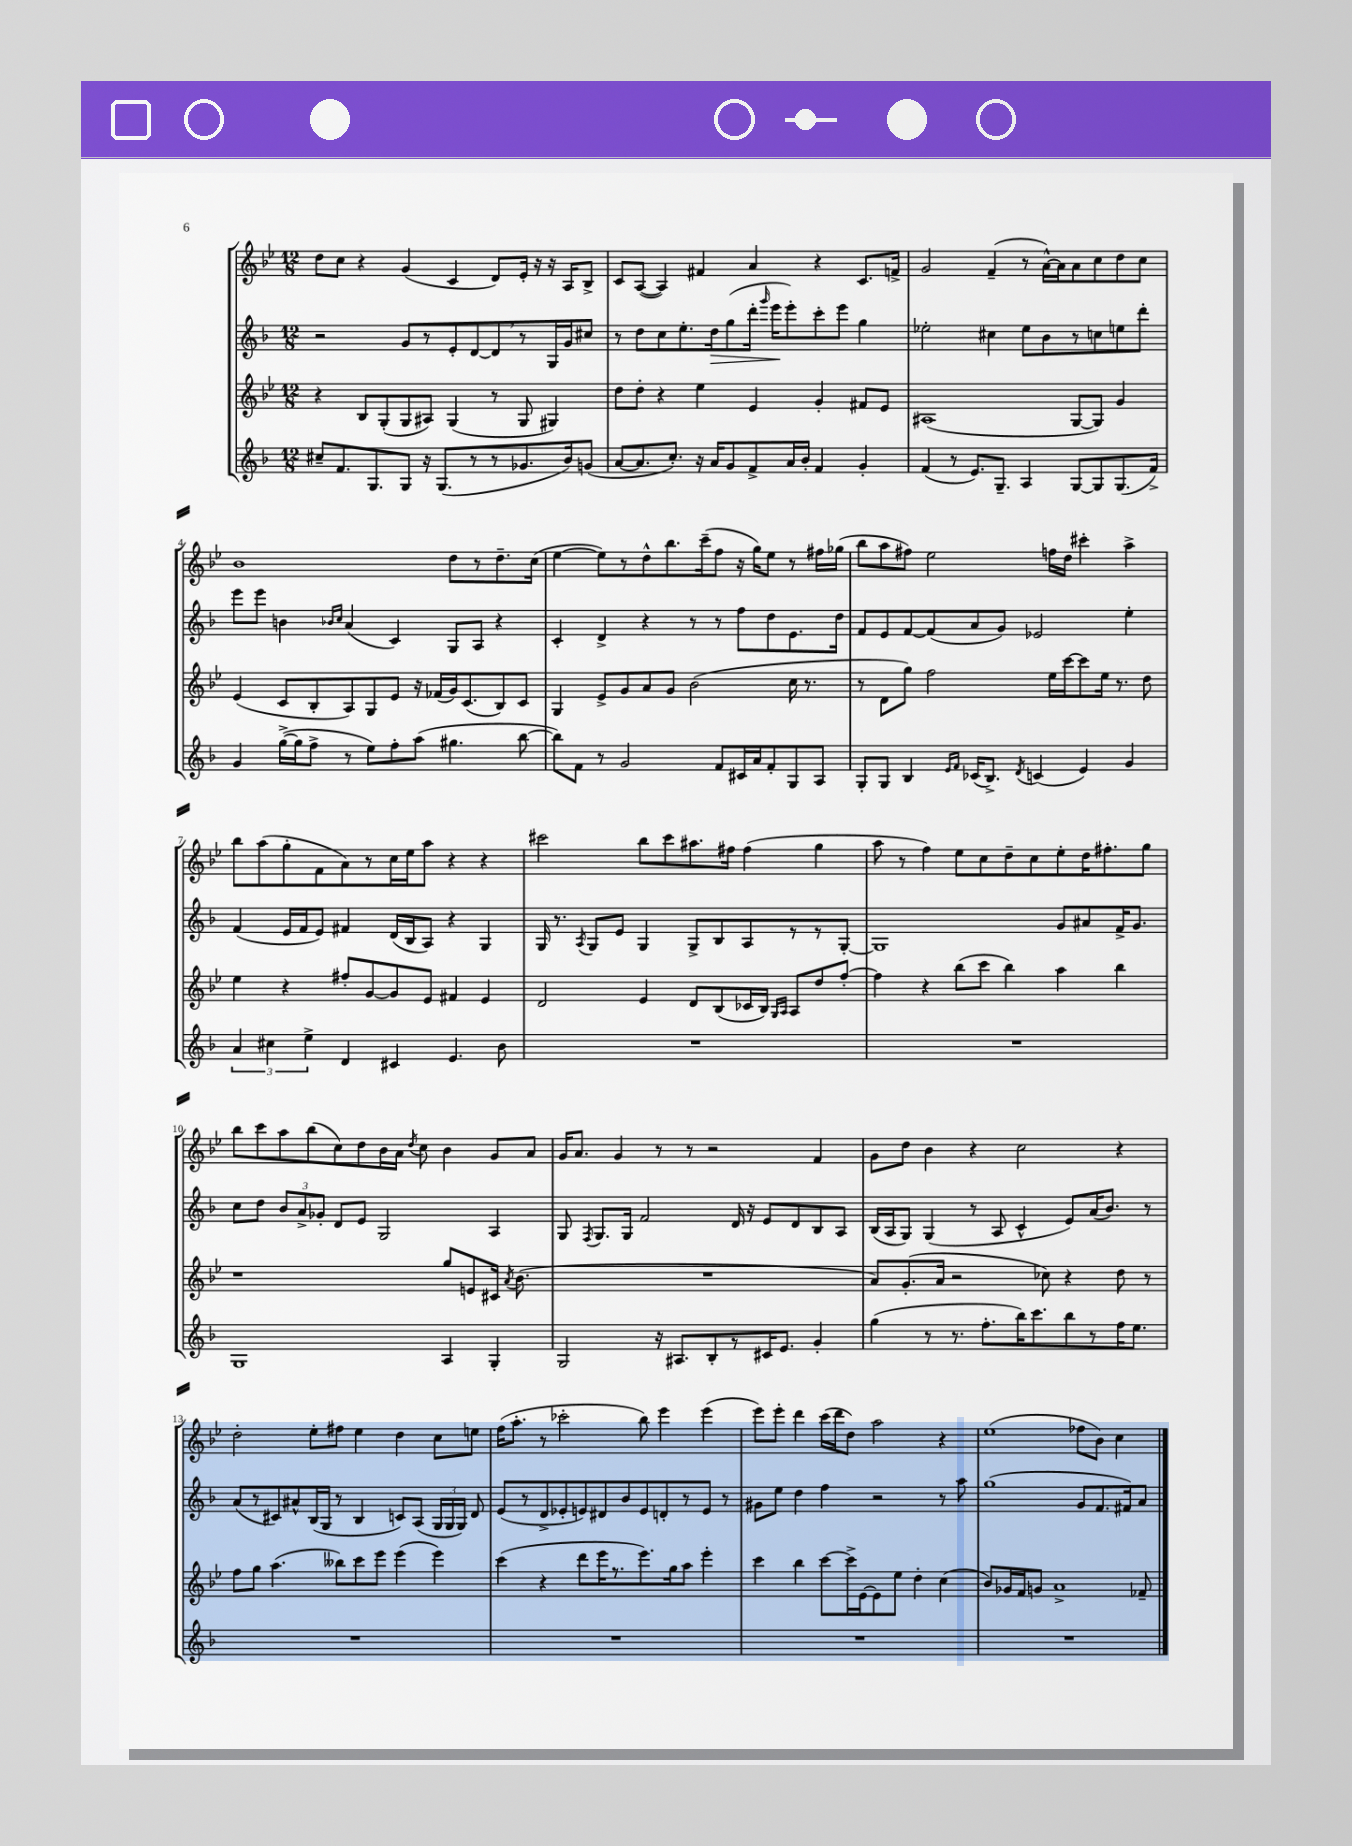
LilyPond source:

<<
\new StaffGroup <<
\new Staff = "s0" {
    \clef treble \key bes \major \numericTimeSignature \time 12/8
    \autoBeamOff d''8[ c''8] r4 g'4( c'4 d'8[) ees'16]-. r16 r16 a16[ bes8]-> |
    c'8[ a8]~( a4) fis'4 a'4 r4 c'8.[ f'16]-> |
    g'2 f'4--( r8 a'16[~-^) a'16 a'8 c''8 d''8 c''8] |
    bes'1 d''8[ r8 d''8.-- c''16]( |
    ees''4~ ees''8[) r8 d''8-^ bes''8. c'''16--( f''8] r16 g''16[) ees''8] r8 fis''16[ ges''16]( |
    bes''8[ a''8 fis''8]) ees''2 f''16[ d''16] cis'''4-. a''4-> |
    bes''8[ a''8( g''8-. f'8 a'8) r8 c''16 ees''16 a''8] r4 r4 |
    cis'''2 bes''8[ cis'''8 ais''8. fis''16] fis''4( g''4 |
    a''8 r8 f''4) ees''8[ c''8 d''8-- c''8 ees''8-. d''16 fis''8.-. g''8] |
    bes''8[ c'''8 a''8 bes''8( c''8) d''8 bes'16 a'16] \acciaccatura { d''8 } c''8 bes'4 g'8[ a'8] |
    g'16[ a'8.] g'4 r8 r8 r2 f'4 |
    g'8[ d''8] bes'4 r4 c''2 r4 |
    d''2-. ees''8[-. fis''8] ees''4 d''4 c''8[ e''8] |
    f''16[( a''8.]-. r8 ces'''2-. bes''8) ees'''4 ees'''4( |
    ees'''8[) ees'''8]-. d'''4 c'''16[( d'''16 d''8]) a''2 r4 |
    ees''1( fes''8[ bes'8]) c''4 \bar "|." |
}
\new Staff = "s1" {
    \clef treble \key f \major \numericTimeSignature \time 12/8
    \autoBeamOff r2 g'8[ r8 e'8-. d'8~ d'8 \breathe r8 g16 g'16 cis''8] |
    r8 d''8[ c''8 e''8.-. d''16\> g''8( d'''16]-. \grace { g'''16 } e'''16[\! e'''8-.) c'''8-. e'''8] g''4 |
    ees''2-. cis''4 ees''8[ bes'8 r8 c''8 e''8 d'''8]-. |
    e'''8[ e'''8] b'4 \grace { bes'16[ c''16] } a'4( c'4) g8[ a8] r4 |
    c'4-. d'4-> r4 r8 r8 f''8[ d''8 e'8. d''16] |
    f'8[ e'8 f'8~ f'8( a'8 g'8]) ees'2 e''4-. |
    f'4( e'16[ f'16 e'8]) fis'4 d'16[( bes16 a8]) r4 g4 |
    g16 r8. \acciaccatura { a8 } g8[ e'8] g4 g8[-> bes8 a8 r8 r8 g8]~-. |
    g1 g'8[ ais'8 f'16-> g'8.] |
    c''8[ d''8] \tuplet 3/2 { bes'8[ a'8-> ges'8]-. } d'8[ e'8] g2 a4 |
    g8 \acciaccatura { f8 } g8.[ g16] f'2 d'16 r16 e'8[ d'8 bes8 a8] |
    bes16[( a16 g8]) g4( r8 a8 c'4-^ e'8[) a'16( bes'8.]) r8 |
    a'8[( r8 cis'8) ais'8-^ bes16( g16] r8 bes4 c'8[) a8]( \tuplet 3/2 { g16[ g16 g16]) } d'8 |
    e'8[( r8 d'8-> ees'8-. e'8) dis'8 bes'8 e'8 d'8-. r8 e'8] r8 |
    gis'8[ e''8] d''4 f''4 r2 r8 a''8 |
    g''1( g'8[ f'8. fis'16) a'8] \bar "|." |
}
\new Staff = "s2" {
    \clef treble \key bes \major \numericTimeSignature \time 12/8
    \autoBeamOff r4 bes8[ g8-.( g8 ais8]) g4( r8 g8 gis4) |
    d''8[ d''8]-. r4 ees''4 ees'4 g'4-. fis'8[ ees'8] |
    ais1( g8[~ g8]) g'4 |
    ees'4( c'8[ bes8-. a8) g8 ees'8] r16 fes'16[( g'16) c'8.( bes8) c'8] |
    g4 ees'8[-> g'8 a'8 g'8] bes'2( c''16 r8. |
    r8 d'8[ g''8]) f''2 ees''16[ c'''16~ c'''8 ees''16] r8. d''8 |
    ees''4 r4 fis''8[-. g'8~ g'8 ees'8] fis'4 ees'4 |
    d'2 ees'4 d'8[ bes8( ces'16 bes16]) \grace { g16[ a16] } a8[ d''8 f''8]~-. |
    f''4 r4 bes''8[( c'''8] bes''4) a''4 bes''4 |
    r1 g''8[ e'8 cis'16] \acciaccatura { a'8 } bes'8.( |
    R1. |
    a'8[) g'8.-.( a'16] r2 ces''8) r4 d''8 r8 |
    f''8[ g''8] a''4.( beses''8[) c'''8 ees'''8] ees'''4( ees'''4) |
    c'''4( r4 d'''8[ ees'''16 r8. ees'''8.) g''16 a''8] ees'''4-. |
    c'''4 bes''4 c'''8[~ c'''16-> ees'16~ ees'8 ees''8] d''4-. c''4( |
    bes'8[) ges'16 f'16 g'8] a'1-> fes'8-- \bar "|." |
}
\new Staff = "s3" {
    \clef treble \key f \major \numericTimeSignature \time 12/8
    \autoBeamOff cis''8[-- f'8. g8. g8] r16 g8.[( r8 r8 ges'8. bes'16) g'8]( |
    a'8[~ a'8. c''8.]-.) r16 a'16[ g'8 f'8-> a'16 bes'16]-. f'4 g'4-. |
    f'4( r8 e'8.[) g8.]-- a4 g8[~ g8 g8.( f'16]->) |
    g'4 g''16[~->( g''16 f''8]-> r8 e''8[) f''8-. a''8]( gis''4. bes''8~ |
    bes''8[) f'8] r8 g'2 f'8[ cis'16 a'16 f'8-. g8 a8] |
    g8[-. g8] bes4 \grace { e'16[ f'16] } ces'16[( bes8.]->) \acciaccatura { d'8 } c'4( e'4) g'4 |
    \tuplet 3/2 { a'4 cis''4 e''4-> } d'4 cis'4 e'4. bes'8 |
    R1. |
    R1. |
    g1 a4 g4-. |
    g2 r16 ais8.[ bes8-. r8 cis'16 e'8.] g'4-. |
    g''4( r8 r8. f''8.[-. bes''16) c'''8. bes''8 r8 f''16 e''8.] |
    R1. |
    R1. |
    R1. |
    R1. \bar "|." |
}
>>
>>
